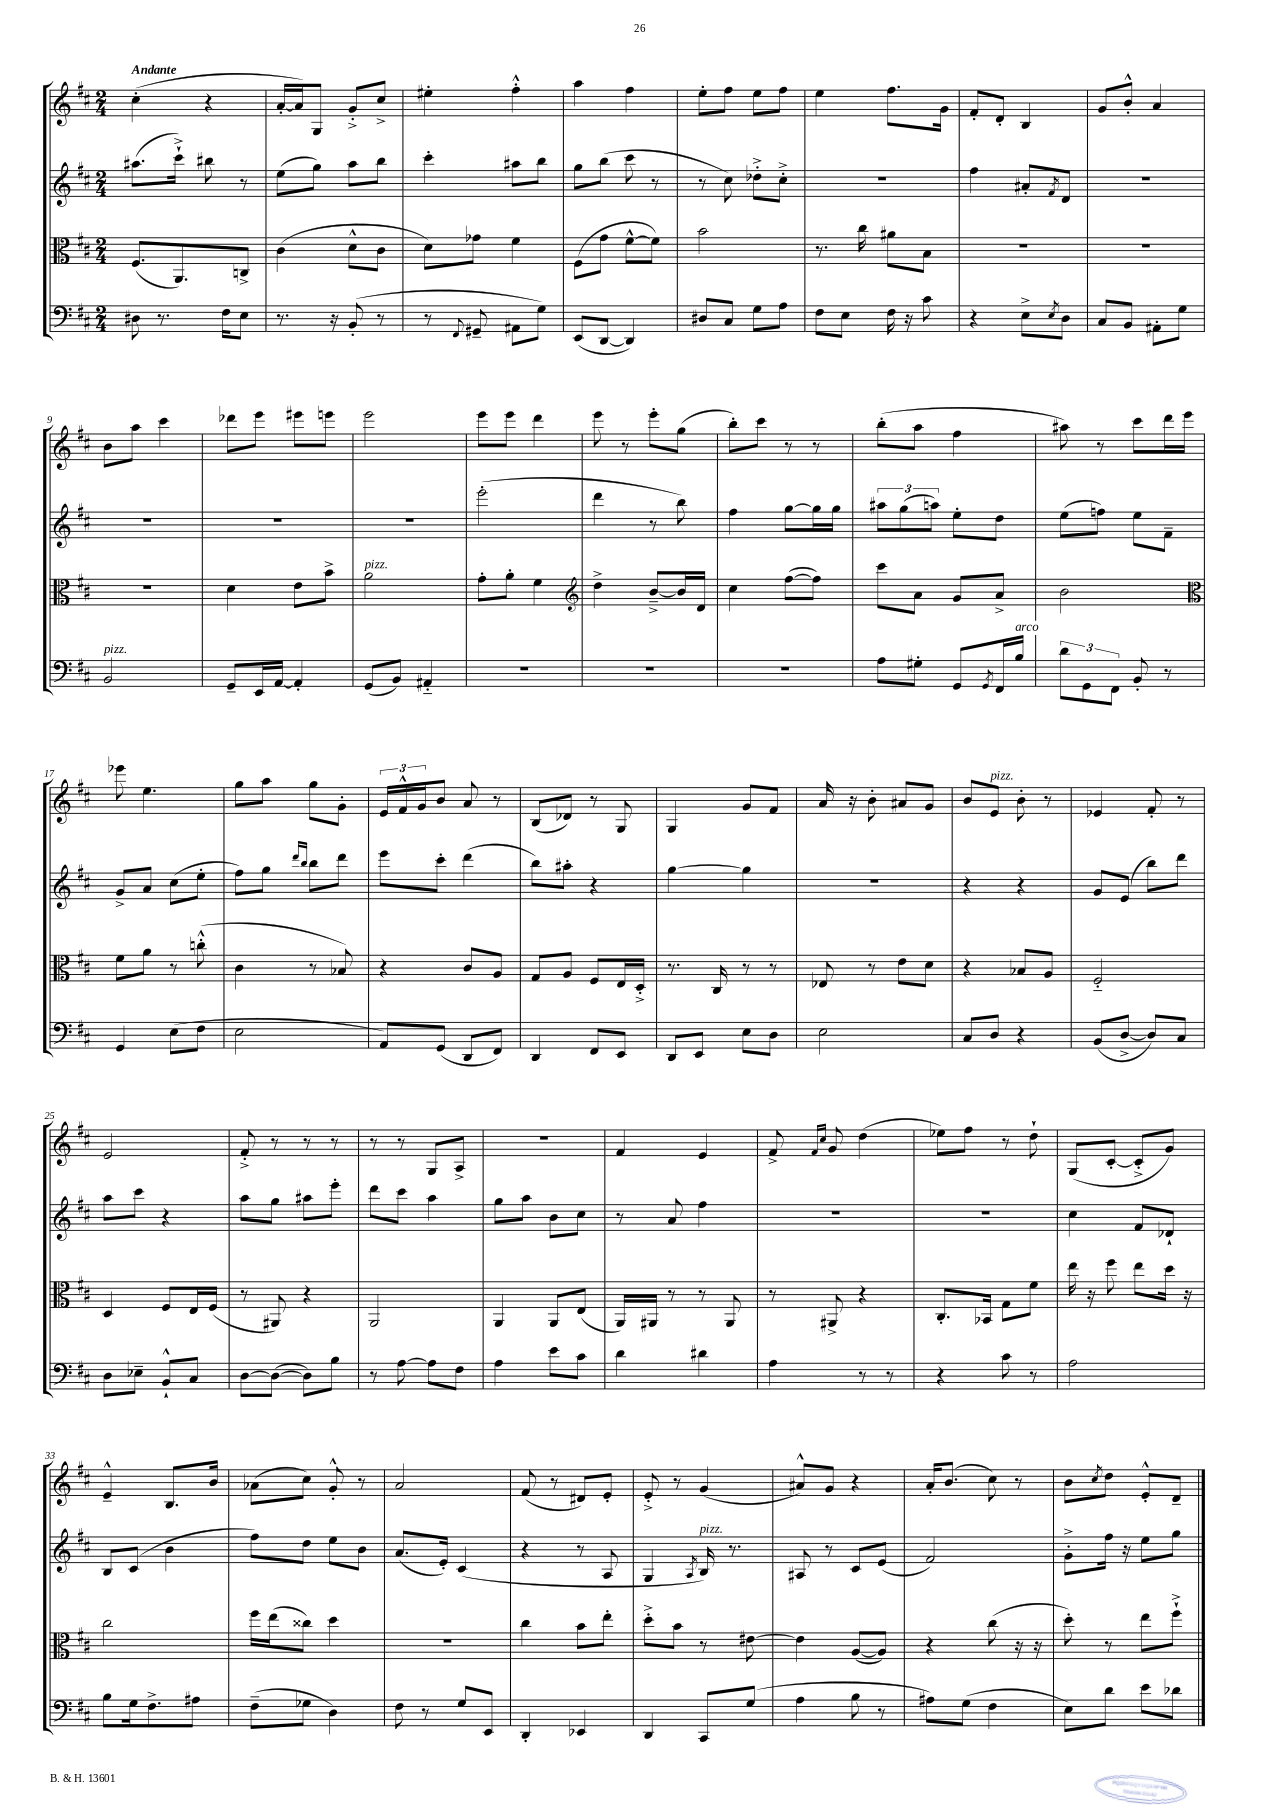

**kern	**kern	**kern	**kern
*staff4	*staff3	*staff2	*staff1
*clefF4	*clefC3	*clefG2	*clefG2
*k[f#c#]	*k[f#c#]	*k[f#c#]	*k[f#c#]
*M2/4	*M2/4	*M2/4	*M2/4
8D#	(8.F#	(8.aa#	(4cc#'
8.r	.	.	.
.	8.AA)	16ccc#`^)	.
.	.	8bb#	4r
16F#	.	.	.
8E	8C^	8r	.
=	=	=	=
8.r	(4c#	(8ee	[16a'
.	.	.	16a])
.	.	8gg)	8G
16r	.	.	.
(8BB'	8d^^	8aa	8g'^
8r	8c#	8bb	8cc#^
=	=	=	=
8r	8d)	4ccc#'	4ee#'
8qqFF#	.	.	.
8GG#~	8g-	.	.
8AA#	4f#	8aa#	4ff#'^^
8G)	.	8bb	.
=	=	=	=
(8EE	(8F#	8gg	4aa
[8DD	8g	(8bb	.
4DD])	[8f#^^	8ccc#	4ff#
.	8f#])	8r	.
=	=	=	=
8D#	2b	8r	8ee'
8C#	.	8cc#)	8ff#
8G	.	8dd-'^	8ee
8A	.	8cc#'^	8ff#
=	=	=	=
8F#	8.r	2r	4ee
8E	.	.	.
.	16cc#	.	.
16F#	8a#	.	8.ff#
16r	.	.	.
8c#	8B	.	.
.	.	.	16g
=	=	=	=
4r	2r	4ff#	8f#'
.	.	.	8d'
8E^	.	8a#'	4B
8qE	.	8qf#	.
8D	.	8d	.
=	=	=	=
8C#	2r	2r	8g
8BB	.	.	8b'^^
8AA#'	.	.	4a
8G	.	.	.
=	=	=	=
2BB	2r	2r	8b
.	.	.	8aa
.	.	.	4ccc#
=	=	=	=
8GG~	4d	2r	8ddd-
16EE	.	.	8eee
[16AA	.	.	.
4AA']	8e	.	8eee#
.	8b^	.	8eee
=	=	=	=
(8GG	2a	2r	2eee
8BB)	.	.	.
4AA#'~	.	.	.
=	=	=	=
2r	8g'	(2eee'	8eee
.	8a'	.	8eee
.	4f#	.	4ddd
=	=	=	=
*	*clefG2	*	*
2r	4dd^	4ddd	8eee
.	.	.	8r
.	[8b~^	8r	8eee'
.	16b]	8bb)	(8gg
.	16d	.	.
=	=	=	=
2r	4cc#	4ff#	8bb')
.	.	.	8ccc#
.	([8ff#	[8gg	8r
.	8ff#])	16gg]	8r
.	.	16gg	.
=	=	=	=
8A	8ccc#	12aa#	(8bb'
.	.	(12gg	.
8G#'	8a	.	8aa
.	.	12aa)	.
8GG	8g	8ee'	4ff#
8qGG	.	.	.
16FF#	8a^	8dd	.
16B	.	.	.
=	=	=	=
12d	2b	(8ee	8aa#)
12GG	.	.	.
.	.	8ff)	8r
12FF#	.	.	.
8BB'	.	8ee	8ccc#
8r	.	8f#~	16ddd
.	.	.	16eee
=	=	=	=
*	*clefC3	*	*
4GG	8f#	8g^	8eee-
.	8a	8a	4.ee
(8E	8r	(8cc#	.
8F#	(8cc'^^	8ee'	.
=	=	=	=
2E	4c#	8ff#)	8gg
.	.	8gg	8aa
.	.	16qqddd	.
.	.	16qqbb	.
.	8r	8bb	8gg
.	8B-)	8ddd	8g'
=	=	=	=
8AA)	4r	8eee	24e
.	.	.	24f#^^
.	.	.	24g
(8GG	.	8ccc#'	8b
8DD	8c#	(4ddd	8a
8FF#)	8A	.	8r
=	=	=	=
4DD	8G	8bb)	(8B
.	8A	8aa#'	8d-)
8FF#	8F#	4r	8r
8EE	16E	.	8G
.	16D'^	.	.
=	=	=	=
8DD	8.r	[4gg	4G
8EE	.	.	.
.	16C#	.	.
8E	8r	4gg]	8g
8D	8r	.	8f#
=	=	=	=
2E	8E-	2r	16a
.	.	.	16r
.	8r	.	8b'
.	8e	.	8a#
.	8d	.	8g
=	=	=	=
8C#	4r	4r	8b
8D	.	.	8e
4r	8B-	4r	8b'
.	8A	.	8r
=	=	=	=
(8BB	2F#'~	8g	4e-
[8D^	.	(8e	.
8D])	.	8bb)	8f#'
8C#	.	8ddd	8r
=	=	=	=
8D	4D	8aa	2e
8E-~	.	8ccc#	.
8BB`^^	8F#	4r	.
8C#	16E	.	.
.	(16F#	.	.
=	=	=	=
[8D	8r	8aa	8f#'^
(8D_	8AA#)	8gg	8r
8D])	4r	8aa#	8r
8B	.	8eee'	8r
=	=	=	=
8r	2AA	8ddd	8r
[8A	.	8ccc#	8r
8A]	.	4aa	8G
8F#	.	.	8A^
=	=	=	=
4A	4AA	8gg	2r
.	.	8aa	.
8e	8AA	8b	.
8c#	(8E	8cc#	.
=	=	=	=
4d	16AA)	8r	4f#
.	16AA#	.	.
.	8r	8a	.
4d#	8r	4ff#	4e
.	8AA#	.	.
=	=	=	=
4A	8r	2r	8f#^
.	.	.	16qqf#
.	.	.	16qqcc#
.	8AA#^	.	8g
8r	4r	.	(4dd
8r	.	.	.
=	=	=	=
4r	8.C#'	2r	8ee-)
.	.	.	8ff#
.	16BB-	.	.
8c#	8G	.	8r
8r	8f#	.	8dd`
=	=	=	=
2A	16ee	4cc#	(8G
.	16r	.	.
.	8ff#	.	[8c#'
.	8ee	8f#	8c#'^]
.	16dd	8d-`	8g)
.	16r	.	.
=	=	=	=
8B	2cc#	8B	4e~^^
16G	.	(8c#	.
8.F#^	.	.	.
.	.	4b	8.B
8A#	.	.	.
.	.	.	16b
=	=	=	=
(8F#~	16ff#	8ff#)	(8a-
.	(16ee	.	.
8G-	8cc##)	8dd	8cc#)
4D)	4dd	8ee	8g'^^
.	.	8b	8r
=	=	=	=
8F#	2r	(8.a	2a
8r	.	.	.
.	.	16e')	.
8G	.	(4c#	.
8EE	.	.	.
=	=	=	=
4DD'	4cc#	4r	(8f#
.	.	.	8r
4EE-	8b	8r	8d#)
.	8ee'	8A	8e'
=	=	=	=
4DD	8dd'^	4G	8e'^
.	8b	.	8r
.	.	8qA	.
8CC#	8r	16B)	(4g
.	.	8.r	.
(8G	[8e#	.	.
=	=	=	=
4A	4e#]	8A#	8a#^^)
.	.	8r	8g
8B	([8A	8c#	4r
8r	8A])	(8e	.
=	=	=	=
8A#)	4r	2f#)	16a'
.	.	.	(8.b
(8G	.	.	.
4F#	(8cc#	.	8cc#)
.	16r	.	8r
.	16r	.	.
=	=	=	=
8E)	8dd')	8g'^	8b
.	.	.	8qcc#
8d	8r	16ff#	8dd
.	.	16r	.
8e	8ee	8ee	8e'^^
8d-	8ff#`^	8gg	8d~
==	==	==	==
*-	*-	*-	*-
